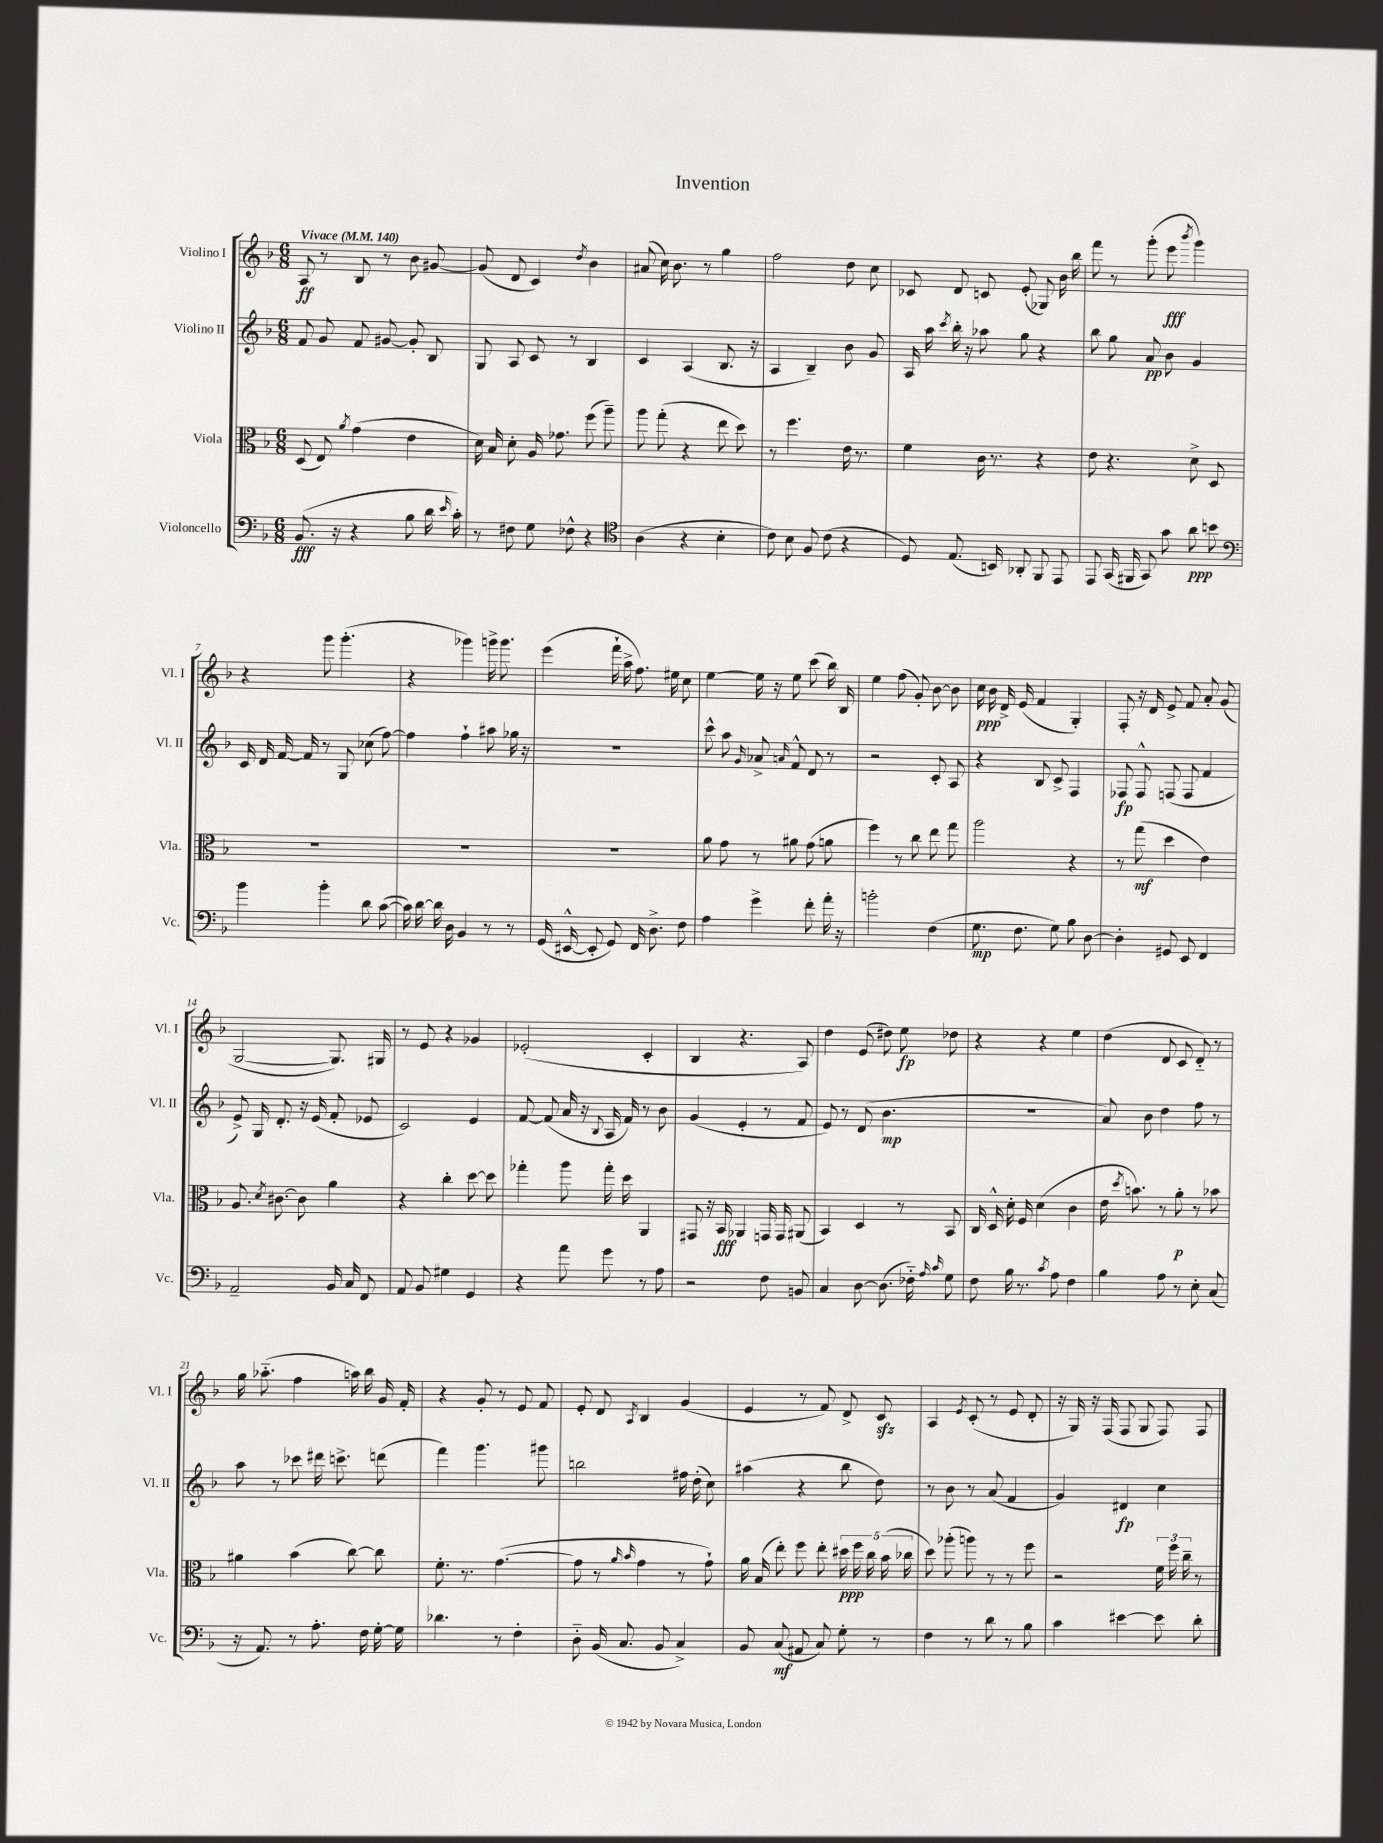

**kern	**dynam	**kern	**dynam	**kern	**dynam	**kern	**dynam
*part4	*part4	*part3	*part3	*part2	*part2	*part1	*part1
*staff4	*staff4	*staff3	*staff3	*staff2	*staff2	*staff1	*staff1
*I"Violoncello	*	*I"Viola	*	*I"Violino II	*	*I"Violino I	*
*I'Vc.	*	*I'Vla.	*	*I'Vl. II	*	*I'Vl. I	*
*clefF4	*	*clefC3	*	*clefG2	*	*clefG2	*
*k[b-]	*	*k[b-]	*	*k[b-]	*	*k[b-]	*
*M6/8	*	*M6/8	*	*M6/8	*	*M6/8	*
*MM140	*	*MM140	*	*MM140	*	*MM140	*
=1	=1	=1	=1	=1	=1	=1	=1
!	!	!	!	!	!	!LO:TX:a:B:t=Vivace	!
(8.BB-/	fff	(8D/	.	8f/	.	8A/	ff
.	.	8E/)	.	8g/	.	8r	.
16r	.	.	.	.	.	.	.
.	.	8qa/	.	.	.	.	.
4r	.	(4g\	.	8f/	.	8B-/	.
.	.	.	.	[8g#X/	.	8r	.
8B-\	.	4e\	.	8g#'/]	.	8b-\	.
16d\	.	.	.	8B-/	.	[8g#X/	.
16qqe/	.	.	.	.	.	.	.
16c'\)	.	.	.	.	.	.	.
=2	=2	=2	=2	=2	=2	=2	=2
8r	.	16d\)	.	8G/	.	(8g#/]	.
.	.	16B-/	.	.	.	.	.
8F#X\	.	8d'\	.	8A/	.	8d/	.
8G\	.	16A/	.	8c/	.	4c/)	.
.	.	8.g-X\	.	.	.	.	.
8F-X^^\	.	.	.	8r	.	.	.
.	.	.	.	.	.	8qdd/	.
4r	.	(8ff\	.	4B-/	.	4b-\	.
.	.	8aa~\)	.	.	.	.	.
=3	=3	=3	=3	=3	=3	=3	=3
*clefC4	*	*	*	*	*	*	*
(4A\	.	8aa\	.	4c/	.	(8a#X/	.
.	.	(8gg'\	.	.	.	16cc\)	.
.	.	.	.	.	.	8.b-\	.
4r	.	4r	.	(4A/	.	.	.
.	.	.	.	.	.	8r	.
4B-'\	.	8ee\	.	8.B-/	.	4gg\	.
.	.	8dd\)	.	.	.	.	.
.	.	.	.	16r	.	.	.
=4	=4	=4	=4	=4	=4	=4	=4
8c\)	.	8r	.	4A/	.	2ff\	.
8B-\	.	4.ff\	.	.	.	.	.
8F/	.	.	.	4B-~/)	.	.	.
(8c\	.	.	.	.	.	.	.
4r	.	16e\	.	8b-\	.	8dd\	.
.	.	8.r	.	.	.	.	.
.	.	.	.	8g/	.	8cc\	.
=5	=5	=5	=5	=5	=5	=5	=5
8D/)	.	4f\	.	16A/	.	8c-X/	.
.	.	.	.	16aa\	.	.	.
.	.	.	.	8qccc/	.	.	.
(8.E/	.	.	.	16bb-'\	.	8d/	.
.	.	.	.	16r	.	.	.
.	.	16c\	.	8aa-X\	.	8cn/	.
16BBn/)	.	8.r	.	.	.	.	.
8AA-X'/	.	.	.	8gg\	.	(8e'/	.
8FF/	.	4r	.	4r	.	8G-X/)	.
8EE/	.	.	.	.	.	16b-\	.
.	.	.	.	.	.	16bb-\	.
=6	=6	=6	=6	=6	=6	=6	=6
8EE/	.	8e\	.	8bb-\	.	8fff\	.
(16GG/	.	4.r	.	8gg\	.	8r	.
16FF#X/	.	.	.	.	.	.	.
8GG/)	.	.	.	8a/	pp	(8ggg'\	.
8g\	.	.	.	8b-\	.	8eee\	fff
.	.	.	.	.	.	8qbbb-/	.
8a\	ppp	8d^\	.	4g/	.	4ggg\)	.
8bn\	.	8D/	.	.	.	.	.
!!LO:LB:g=z
=7	=7	=7	=7	=7	=7	=7	=7
*clefF4	*	*	*	*	*	*	*
4b-\	.	2.r	.	16c/	.	4r	.
.	.	.	.	16d/	.	.	.
.	.	.	.	[16f/	.	.	.
.	.	.	.	16f/]	.	.	.
4b-'\	.	.	.	8r	.	8ggg\	.
.	.	.	.	8G/	.	(4.ggg'\	.
8d\	.	.	.	(8cc-X\	.	.	.
([8c\	.	.	.	[8ff\)	.	.	.
=8	=8	=8	=8	=8	=8	=8	=8
16c\])	.	2.r	.	4ff\]	.	4r	.
[16d\	.	.	.	.	.	.	.
16d\]	.	.	.	.	.	.	.
16D\	.	.	.	.	.	.	.
4BB-/	.	.	.	4ff`\	.	4ggg-X\)	.
8r	.	.	.	8aa#X\	.	16gggn^\	.
.	.	.	.	.	.	8.ggg\	.
8r	.	.	.	16gg-X\	.	.	.
.	.	.	.	16r	.	.	.
=9	=9	=9	=9	=9	=9	=9	=9
(16GG/	.	2.r	.	2.r	.	(4eee\	.
[16EE#X^^/	.	.	.	.	.	.	.
8EE#'/]	.	.	.	.	.	.	.
8GG/)	.	.	.	.	.	16fff`\	.
.	.	.	.	.	.	16aa^\	.
16FF/	.	.	.	.	.	8.ff\)	.
8.D^\	.	.	.	.	.	.	.
.	.	.	.	.	.	16ee#X\	.
8F\	.	.	.	.	.	8cc\	.
=10	=10	=10	=10	=10	=10	=10	=10
4A\	.	8a\	.	8ccc^^\	.	[4ee\	.
.	.	8g\	.	8aa\	.	.	.
.	.	.	.	16qqg/	.	.	.
4g^\	.	8r	.	8a-X^/	.	16ee\]	.
.	.	.	.	.	.	16r	.
.	.	.	.	16qqan/	.	.	.
.	.	8a#X\	.	8f^^/	.	8ee\	.
8f'\	.	(8g\	.	8d/	.	(8ccc\	.
16a'\	.	8an\	.	8r	.	16bb-\)	.
16r	.	.	.	.	.	16B-/	.
=11	=11	=11	=11	=11	=11	=11	=11
2bn'\	.	4ff\)	.	2r	.	4ee\	.
.	.	8r	.	.	.	(8ff\	.
.	.	8cc\	.	.	.	8g'/)	.
(4F\	.	8ee\	.	8c'/	.	[8b-\	.
.	.	8gg\	.	8A/	.	8b-\]	.
=12	=12	=12	=12	=12	=12	=12	=12
8.G\	mp	2aa\	.	4r	.	16cc\	ppp
.	.	.	.	.	.	16b-\	.
.	.	.	.	.	.	16d^/	.
8.F\	.	.	.	.	.	(16e/	.
.	.	.	.	8B-/	.	4f/	.
8G\)	.	.	.	8c^/	.	.	.
8B-\	.	4r	.	4F/	.	4G'/)	.
[8D\	.	.	.	.	.	.	.
=13	=13	=13	=13	=13	=13	=13	=13
4D'\]	.	8r	.	8F-X/	fp	8F'/	.
.	.	(8gg\	mf	8F-^^/	.	16r	.
.	.	.	.	.	.	16d/	.
8GG#X/	.	4dd\	.	(8Fn/	.	8e^/	.
8EE/	.	.	.	8F/	.	8f/	.
4FF/	.	4e\)	.	4f/	.	8a'/	.
.	.	.	.	.	.	(8g/	.
!!LO:LB:g=z
=14	=14	=14	=14	=14	=14	=14	=14
2AA~/	.	8.A/	.	8e^/)	.	[2G/	.
.	.	.	.	16G/	.	.	.
.	.	8qd/	.	.	.	.	.
.	.	[8.c#X\	.	8.d'/	.	.	.
.	.	8c#\]	.	16r	.	.	.
.	.	.	.	(16e/	.	.	.
16BB-/	.	4a\	.	8f'/	.	8.G/])	.
16C/	.	.	.	.	.	.	.
8FF/	.	.	.	8e-X/	.	.	.
.	.	.	.	.	.	16G#X/	.
=15	=15	=15	=15	=15	=15	=15	=15
8AA/	.	4r	.	2c/)	.	8r	.
8BB-/	.	.	.	.	.	8e/	.
4G#X\	.	4cc'\	.	.	.	4r	.
4GG/	.	[8dd\	.	4e/	.	4g-X/	.
.	.	8dd\]	.	.	.	.	.
=16	=16	=16	=16	=16	=16	=16	=16
4r	.	4gg-X'\	.	[8f/	.	(2e-X'/	.
.	.	.	.	(8f/]	.	.	.
8a\	.	8aa\	.	16a/	.	.	.
.	.	.	.	16r	.	.	.
.	.	.	.	8qqB-/	.	.	.
8g\	.	16gg-'\	.	16A/	.	.	.
.	.	16dd\	.	16f/)	.	.	.
8r	.	4AA/	.	8r	.	4c'/	.
8A\	.	.	.	8b-\	.	.	.
=17	=17	=17	=17	=17	=17	=17	=17
2r	.	8GG#X/	.	(4g/	.	4B-/	.
.	.	16r	.	.	.	.	.
.	.	16BB-/	fff	.	.	.	.
.	.	4AA-X/	.	4e'/	.	4.r	.
8F\	.	16GGn/	.	8r	.	.	.
.	.	16GG/	.	.	.	.	.
8BBn/	.	(8AA#X/	.	8f/	.	8A/)	.
=18	=18	=18	=18	=18	=18	=18	=18
4C/	.	4BB-/)	.	8e/)	.	4dd\	.
.	.	.	.	8r	.	.	.
[8D\	.	4D/	.	(8d/	.	(8e/	.
(8.D\]	.	.	.	4.b-\	mp	8dd#X\)	.
.	.	8r	.	.	.	8ee\	fp
16F-X\)	.	.	.	.	.	.	.
16qqA/	.	.	.	.	.	.	.
16qqc/	.	.	.	.	.	.	.
8G\	.	8BB-/	.	.	.	8dd-X\	.
=19	=19	=19	=19	=19	=19	=19	=19
8F\	.	16C/	.	2.r	.	4r	.
.	.	16D^^/	.	.	.	.	.
16B-\	.	16d'\	.	.	.	.	.
8.r	.	16F/	.	.	.	.	.
.	.	(4d\	.	.	.	4r	.
8qc/	.	.	.	.	.	.	.
8A\	.	.	.	.	.	.	.
4F\	.	4c\	.	.	.	4ee\	.
=20	=20	=20	=20	=20	=20	=20	=20
4B-\	.	16e\	.	8a/)	.	(4dd\	.
.	.	8qdd/	.	.	.	.	.
.	.	8.bn\)	.	.	.	.	.
.	.	.	.	8b-\	.	.	.
8A\	.	8r	.	4dd\	.	8d/	.
8r	.	8a'\	p	.	.	8c/	.
8E'\	.	8r	.	8ff\	.	8d/)	.
(8C/	.	8b-X\	.	8r	.	8r	.
!!LO:LB:g=z
=21	=21	=21	=21	=21	=21	=21	=21
16r	.	4a#X\	.	8aa\	.	16gg\	.
8.AA/)	.	.	.	.	.	(8.aa-X\	.
.	.	.	.	8r	.	.	.
8r	.	(4b-\	.	8ccc-X\	.	4ff\	.
8.A'\	.	.	.	16ddd#X\	.	.	.
.	.	.	.	8.cccn^\	.	.	.
.	.	[8cc\)	.	.	.	16aan\)	.
16F\	.	.	.	.	.	16bb-\	.
[16G'\	.	8cc\]	.	(8dddn\	.	16g/	.
16G\]	.	.	.	.	.	16f'/	.
=22	=22	=22	=22	=22	=22	=22	=22
4.d-X\	.	8.f'\	.	4fff\)	.	4r	.
.	.	8.r	.	.	.	.	.
.	.	.	.	4.ggg\	.	8g'/	.
8r	.	([4.g\	.	.	.	8r	.
4F'\	.	.	.	.	.	8e/	.
.	.	.	.	8ggg#X\	.	8f/	.
=23	=23	=23	=23	=23	=23	=23	=23
8D\	.	8g\]	.	2bbn\	.	8e'/	.
(16BB-/	.	8r	.	.	.	8d/	.
8.C/	.	.	.	.	.	.	.
.	.	16qqa/	.	.	.	.	.
.	.	16qqb-/	.	.	.	8qA/	.
.	.	4g\	.	.	.	4B-/	.
8BB-/	.	.	.	.	.	.	.
4C^/)	.	8r	.	16ff#X\	.	(4g/	.
.	.	.	.	(16dd'\	.	.	.
.	.	8g`\)	.	8cc\)	.	.	.
=24	=24	=24	=24	=24	=24	=24	=24
8BB-/	.	16a\	.	(4aa#X\	.	4e/	.
.	.	(16B-/	.	.	.	.	.
(8C/	mf	8ee'\)	.	.	.	.	.
8AA#X/	.	8ff\	.	4r	.	8r	.
8C/)	.	8ee'\	.	.	.	8f/)	.
8G'\	.	20dd#X\	ppp	8bb-\	.	8d^/	.
.	.	20ff\	.	.	.	.	.
.	.	20cc\	.	.	.	.	.
8r	.	.	.	8dd\)	.	8czz/	.
.	.	(20b-\	.	.	.	.	.
.	.	20cc-X\	.	.	.	.	.
=25	=25	=25	=25	=25	=25	=25	=25
4F\	.	8dd\)	.	8r	.	4A/	.
.	.	(8aa-X'\	.	8b-\	.	.	.
.	.	.	.	.	.	8qe/	.
8r	.	8aan\)	.	8r	.	(8c'/	.
8d\	.	8r	.	(8a/	.	8r	.
8r	.	8r	.	4f/	.	8e/	.
8B-\	.	8ff\	.	.	.	8d'/	.
=26	=26	=26	=26	=26	=26	=26	=26
4c\	.	2r	.	4g/)	.	16r	.
.	.	.	.	.	.	16G/)	.
.	.	.	.	.	.	16r	.
.	.	.	.	.	.	(16F/	.
[4e#X\	.	.	.	4d#X/	fp	8F/	.
.	.	.	.	.	.	8G/	.
8e#\]	.	24f\	.	4cc\	.	8F/)	.
.	.	24ff\	.	.	.	.	.
.	.	24cc~\	.	.	.	.	.
8d'\	.	8r	.	.	.	8F/	.
==	==	==	==	==	==	==	==
*-	*-	*-	*-	*-	*-	*-	*-
